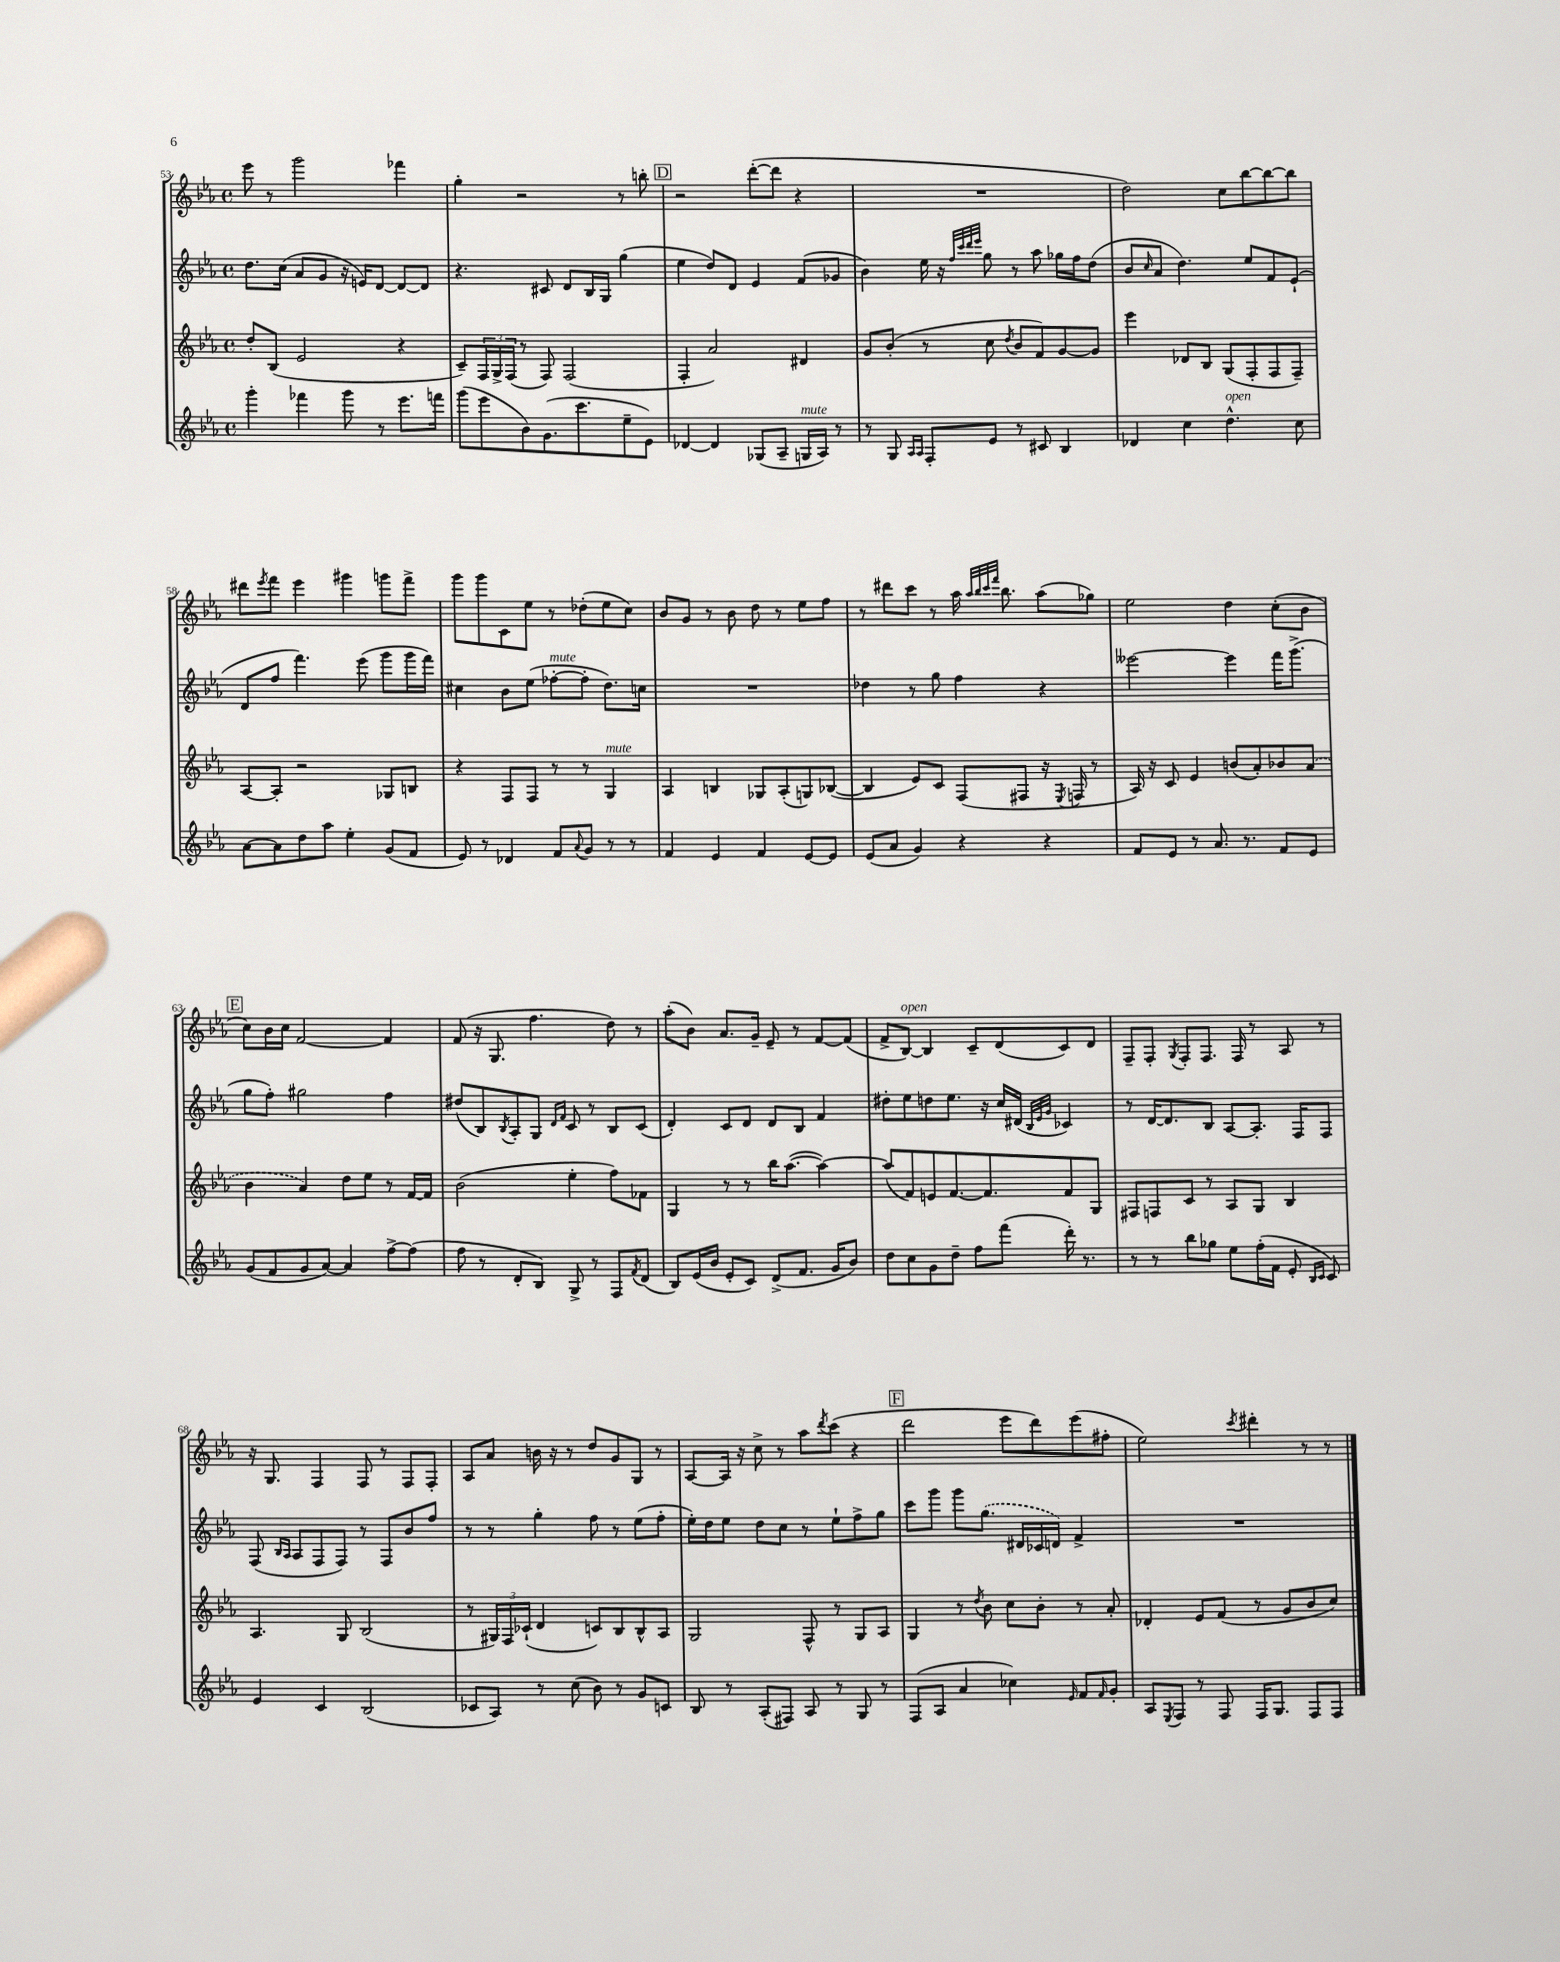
<<
\new StaffGroup <<
\new Staff = "s0" {
    \clef treble \key ees \major \defaultTimeSignature \time 4/4
    ees'''8 r8 g'''2 fes'''4 |
    g''4-. r2 r8 b''8-. |
    \mark \markup { \box "D" } r2 d'''8~-.( d'''8 r4 |
    R1 |
    d''2) c''8 bes''8~ bes''8~ bes''8 |
    dis'''8 \acciaccatura { ees'''8 } f'''8 ees'''4 gis'''4 g'''8 f'''8-> |
    g'''8 g'''8 c'8 ees''8 r8 des''8-.( ees''8 c''8) |
    bes'8 g'8 r8 bes'8 d''8 r8 ees''8 f''8 |
    r8 dis'''8 c'''8 r8 aes''16 \grace { aes''32 bes''32 c'''32 f'''32 } bes''8. aes''8( ges''8) |
    ees''2 d''4 c''8-.( bes'8 |
    \mark \markup { \box "E" } c''8) bes'16 c''16 f'2~ f'4 |
    f'8( r16 g8. f''4. d''8) r8 |
    aes''8-.( bes'8) aes'8. g'16-- ees'8-- r8 f'8~ f'8( |
    f'8-> bes8~^\markup { \italic "open" }) bes4 c'8-- d'8( c'8) d'8 |
    f8-- f8-. \acciaccatura { g8 } f8-. f8. f16 r8 aes8 r8 |
    r16 g8. f4 f8 r8 f8 f8-. |
    aes8 aes'8 b'16 r16 r8 d''8 g'8 g8 r8 |
    aes8~ aes16 r16 c''8-> r8 aes''8 \acciaccatura { d'''8 } c'''8( r4 |
    \mark \markup { \box "F" } d'''2 ees'''8 d'''8) ees'''8( fis''8-. |
    ees''2) \acciaccatura { c'''8 } dis'''4-. r8 r8 \bar "|." |
}
\new Staff = "s1" {
    \clef treble \key ees \major \defaultTimeSignature \time 4/4
    d''8. c''16( aes'8 g'8 r16 e'16) d'8~ d'8~ d'8 |
    r4. cis'8 d'8 bes16 g16 g''4( |
    \mark \markup { \box "D" } ees''4 d''8) d'8 ees'4 f'8( ges'8 |
    bes'4) ees''16 r16 \grace { f''32 c'''32 d'''32 ees'''32 } g''8 r8 aes''8 ges''16 f''16 d''8( |
    bes'8 \grace { c''16 } aes'8 d''4.) ees''8 f'8 ees'8-!( |
    d'8 f''8 f'''4.) ees'''8( g'''8 g'''16 f'''16) |
    cis''4 bes'8 ees''8( fes''8~-.^\markup { \italic "mute" } fes''8-. d''8.) c''16 |
    R1 |
    des''4 r8 g''8 f''4 r4 |
    eeses'''2~ eeses'''4 f'''16 g'''8.->( |
    \mark \markup { \box "E" } g''8 f''8-.) gis''2 f''4 |
    dis''8( bes8) \acciaccatura { bes8 } aes8-. g8 \grace { d'16 f'16 } c'8 r8 bes8 c'8( |
    d'4-.) c'8 d'8 d'8 bes8 f'4 |
    dis''8-. ees''8 d''8 ees''8. r16 c''16 dis'16( \grace { bes32 ees'32 g'32 } ces'4) |
    r8 d'16~ d'8. bes8 aes8~ aes8.-. f16 f8 |
    f8( \grace { bes16 aes16 } aes8 f8 f8) r8 f8 bes'8 f''8 |
    r8 r8 g''4-. f''8 r8 ees''8( f''8-. |
    ees''16-.) d''16 ees''8 d''8 c''8 r8 ees''8-! f''8-> g''8 |
    \mark \markup { \box "F" } c'''8 g'''8 g'''8 \once \slurDashed g''8.( dis'16 ces'16 d'16) f'4-> |
    R1 \bar "|." |
}
\new Staff = "s2" {
    \clef treble \key ees \major \defaultTimeSignature \time 4/4
    d''8-. bes8( ees'2 r4 |
    c'8--) \tuplet 3/2 { f16 g16-> f16( } r8 f8) f2( |
    \mark \markup { \box "D" } f4-. aes'2) dis'4 |
    g'8 bes'8-.( r8 c''8 \acciaccatura { d''8 } bes'8 f'8) g'8~ g'8 |
    ees'''4 des'8 bes8 g8( f8-. f8 f8--) |
    aes8~ aes8-. r2 ges8 b8 |
    r4 f8 f8 r8 r8 g4^\markup { \italic "mute" } |
    aes4 b4 ges8 aes8-.( g8) bes8~( |
    bes4 ees'8) c'8 f8( fis8 r16 \acciaccatura { ees8 } f16 r8 |
    aes16) r16 c'8 ees'4 b'8( aes'8-.) bes'8 \once \slurDashed aes'8( |
    \mark \markup { \box "E" } bes'4 aes'4) d''8 ees''8 r8 f'16~ f'16 |
    bes'2( ees''4-. f''8) fes'8 |
    g4 r8 r8 bes''16 aes''8.~( aes''4~) |
    aes''8( f'8) e'8 f'8.~ f'8. f'8 g8 |
    fis8 f8 c'8 r8 aes8 g8 bes4 |
    aes4. g8 bes2( |
    r8 \tuplet 3/2 { gis16) f16 ces'16-!( } d'4 c'8) bes8 bes8-^ aes8 |
    g2 f8-^ r8 g8 aes8 |
    \mark \markup { \box "F" } g4 r8 \acciaccatura { d''8 } bes'8 c''8 bes'8-. r8 aes'8-. |
    des'4-. ees'8 f'8( r8 g'8 bes'8 c''8) \bar "|." |
}
\new Staff = "s3" {
    \clef treble \key ees \major \defaultTimeSignature \time 4/4
    g'''4-. fes'''4 g'''8 r8 ees'''8. f'''16 |
    g'''8( ees'''8 bes'8) g'8.( c'''8. ees''8-- ees'8) |
    \mark \markup { \box "D" } des'4~ des'4 ges8( aes8-- g16^\markup { \italic "mute" } aes16) r8 |
    r8 g8 \grace { aes16 aes16 } f8-. ees'8 r8 cis'8 bes4 |
    des'4 c''4 d''4.-^^\markup { \italic "open" } c''8 |
    aes'8~ aes'8 d''8 aes''8 ees''4-. g'8( f'8 |
    ees'8) r8 des'4 f'8 \appoggiatura { aes'8 } g'8 r8 r8 |
    f'4 ees'4 f'4 ees'8~ ees'8 |
    ees'8( aes'8 g'4) r4 r4 |
    f'8 ees'8 r8 aes'8. r8. f'8 ees'8 |
    \mark \markup { \box "E" } g'8( f'8 g'8 aes'8~) aes'4 f''8~-> f''8( |
    f''8 r8 d'8-. bes8) g8-> r8 f8 \acciaccatura { f'8 } d'8( |
    bes8) ees'16( bes'16 ees'8-. c'8) d'8->( f'8. g'16 bes'8) |
    d''8 c''8 g'8 d''8-- f''8 f'''8( d'''16-.) r8. |
    r8 r8 bes''8 ges''8 ees''8 f''16-.( f'16 ees'8-. \grace { bes16 c'16 } c'8) |
    ees'4 c'4 bes2( |
    ces'8 aes8) r8 c''8( bes'8) r8 g'8 c'8 |
    bes8 r8 aes8-.( fis8) aes8 r8 g8 r8 |
    \mark \markup { \box "F" } f8( aes8 aes'4 ces''4) \grace { ees'16 } f'8 \grace { f'16 } g'8-. |
    aes8 \acciaccatura { ees8 } f8 r8 f8 f16 g8. f8 f8 \bar "|." |
}
>>
>>
\layout { \context { \Score currentBarNumber = #53 } }
